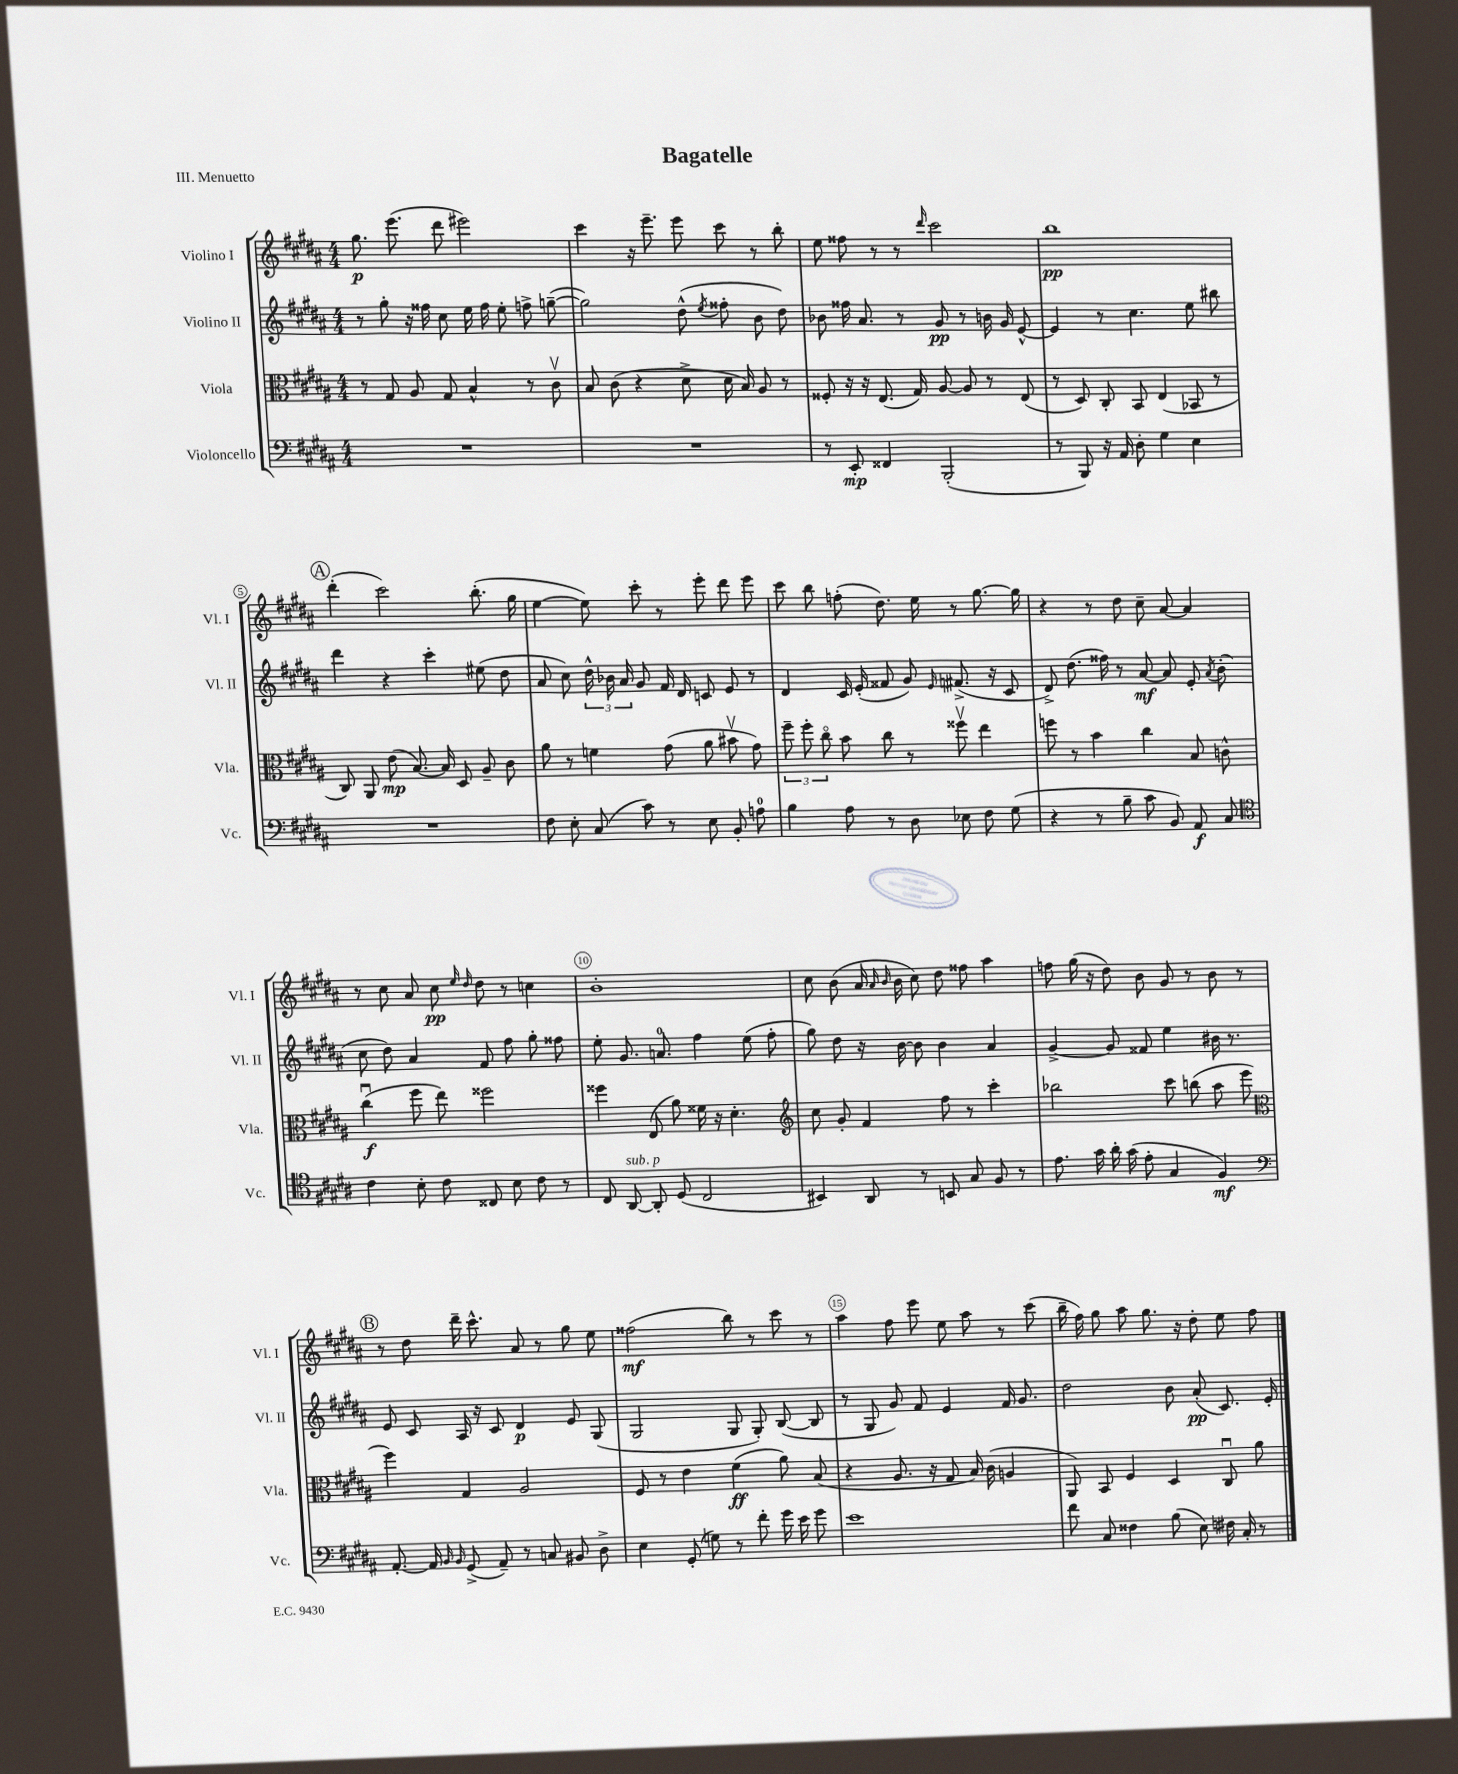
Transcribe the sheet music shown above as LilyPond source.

\header { title = "Bagatelle" piece = "III. Menuetto" }
<<
\new StaffGroup <<
\new Staff = "s0" \with { instrumentName = "Violino I" shortInstrumentName = "Vl. I" } {
    \clef treble \key b \major \numericTimeSignature \time 4/4
    \autoBeamOff gis''8.\p e'''8.( dis'''8 eis'''2) |
    cis'''4 r16 e'''8.-- e'''8 cis'''8 r8 b''8-. |
    e''8 fisis''8 r8 r8 \grace { dis'''16 } cis'''2 |
    b''1\pp |
    \mark \markup { \circle "A" } dis'''4-.( cis'''2) b''8.-.( gis''16 |
    e''4~ e''8) cis'''8-. r8 e'''8-. dis'''8 e'''8 |
    cis'''8 b''8 f''8-.( dis''8.) e''16 r8 gis''8.~ gis''16 |
    r4 r8 dis''8 cis''8-- ais'8~ ais'4 |
    r8 cis''8 ais'8 cis''8\pp \grace { e''16 dis''16 } dis''8 r8 c''4 |
    b'1-. |
    cis''8 b'8( ais'16 \grace { ais'16 b'16 } b'16 cis''8) dis''8 fisis''8 ais''4 |
    f''8 gis''16( r16 dis''8) b'8 gis'8 r8 b'8 r8 |
    \mark \markup { \circle "B" } r8 dis''8 dis'''16-- cis'''8.-^ ais'8 r8 gis''8 e''8 |
    fisis''2\mf( b''8) r8 cis'''8 r8 |
    ais''4 fis''8 e'''8 e''8 ais''8 r8 cis'''8( |
    b''16-- fis''16) gis''8 ais''8 gis''8. r16 dis''8-. e''8 fis''8 \bar "|." |
}
\new Staff = "s1" \with { instrumentName = "Violino II" shortInstrumentName = "Vl. II" } {
    \clef treble \key b \major \numericTimeSignature \time 4/4
    \autoBeamOff r8 gis''8-. r16 fisis''16 cis''8 e''16 fisis''16 e''8-. f''8-> g''8~--( |
    g''2) dis''8-^( \acciaccatura { e''8 } fisis''8-. b'8 dis''8) |
    bes'8 fisis''16 ais'8. r8 gis'8\pp r8 b'16 gis'16 e'8~-^ |
    e'4 r8 cis''4. e''8 bis''8 |
    \mark \markup { \circle "A" } dis'''4 r4 cis'''4-. eis''8( dis''8 |
    ais'8 cis''8) \tuplet 3/2 { dis''16-^ bes'16 ais'16 } gis'8 fis'16 dis'16 c'8 e'8 r8 |
    dis'4 cis'16 e'16-.( fisis'8 gis'8) \grace { e'16 } fis'8.->( r16 cis'8 |
    dis'8->) dis''8.( fisis''16) r8 ais'8~\mf ais'8 e'8-. \acciaccatura { ais'8 } b'8-.( |
    cis''8 dis''8) ais'4 fis'8 fis''8 gis''8-. fisis''8 |
    e''8-. gis'8. a'8.-0 fis''4 e''8( fis''8-. |
    gis''8) dis''8 r16 b'16~ b'8 b'4 ais'4 |
    gis'4~-> gis'8 fisis'8 e''4 bis'16 r8. |
    \mark \markup { \circle "B" } e'8 cis'8 ais16 r16 cis'8 dis'4\p e'8 gis8( |
    gis2 gis8 gis8-.) b8~( b8 |
    r8 gis8 gis'8) fis'8 e'4 fis'16 gis'8. |
    dis''2 b'8 ais'8-.\pp( cis'8.) e'16-. \bar "|." |
}
\new Staff = "s2" \with { instrumentName = "Viola" shortInstrumentName = "Vla." } {
    \clef alto \key b \major \numericTimeSignature \time 4/4
    \autoBeamOff r8 gis8 ais8 gis8 b4-^ r8 cis'8\upbow |
    b8 cis'8( r4 dis'8-> dis'16 b16) ais8 r8 |
    fisis8-. r16 r16 e8.( gis16) ais8~ ais8 r8 e8( |
    r8 dis8) cis8-. b,8 e4( bes,8 r8 |
    \mark \markup { \circle "A" } cis8) ais,8 e'8\mp( b8.~) b16 dis8 ais8-- cis'8 |
    ais'8 r8 f'4 gis'8( ais'8 bis'8\upbow gis'8) |
    \tuplet 3/2 { fis''8-- fis''8-. cis''8\flageolet } b'8 cis''8 r8 fisis''8\upbow e''4 |
    f''8 r8 b'4 cis''4 b8 c'8-^ |
    cis''4\downbow\f( fis''8 e''8) fisis''2 |
    fisis''4 e8( ais'8) fisis'16 r16 dis'4.-. |
    \clef treble cis''8 gis'8-. fis'4 fis''8 r8 cis'''4-. |
    bes''2 cis'''8 b''8( ais''8 e'''8 |
    \mark \markup { \circle "B" } \clef alto fis''4) gis4 ais2 |
    fis8 r8 e'4 fis'4\ff( ais'8) b8( |
    r4 ais8. r16 gis8 b16) cis'16( a4 |
    ais,8) b,8 fis4 dis4 cis8\downbow ais'8 \bar "|." |
}
\new Staff = "s3" \with { instrumentName = "Violoncello" shortInstrumentName = "Vc." } {
    \clef bass \key b \major \numericTimeSignature \time 4/4
    \autoBeamOff R1 |
    R1 |
    r8 e,8-.\mp fisis,4 b,,2-.( |
    r8 b,,8) r16 ais,16 dis8-. gis4 e4 |
    \mark \markup { \circle "A" } R1 |
    fis8 e8-. cis8( cis'8) r8 e8 b,8-. a8-0 |
    b4 ais8 r8 dis8 ees8 fis8 gis8( |
    r4 r8 b8-- cis'8 b,8) ais,8\f cis8 |
    \clef tenor cis'4 b8-. cis'8 cisis8 b8 cis'8 r8 |
    cis8 ais,8~^\markup { \italic "sub. p" } ais,8-. dis8( cis2 |
    bis,4) ais,8 r8 b,8 gis8 fis8 r8 |
    e'8. gis'16 ais'16-. gis'16( e'8-. gis4 fis4\mf) |
    \mark \markup { \circle "B" } \clef bass ais,8.~-. ais,16 \grace { b,16 b,16 } gis,8->( ais,8--) r8 c8 bis,8 dis8-> |
    e4 gis,8-.( g8) r8 fis'8-. gis'16 e'16 gis'8 |
    e'1 |
    fis'8 cis8 fisis4 b8( e8) fis16 cis16-. r8 \bar "|." |
}
>>
>>
\layout { \context { \Score \override BarNumber.break-visibility = ##(#f #t #t) barNumberVisibility = #(every-nth-bar-number-visible 5) \override BarNumber.stencil = #(make-stencil-circler 0.1 0.3 ly:text-interface::print) } }
